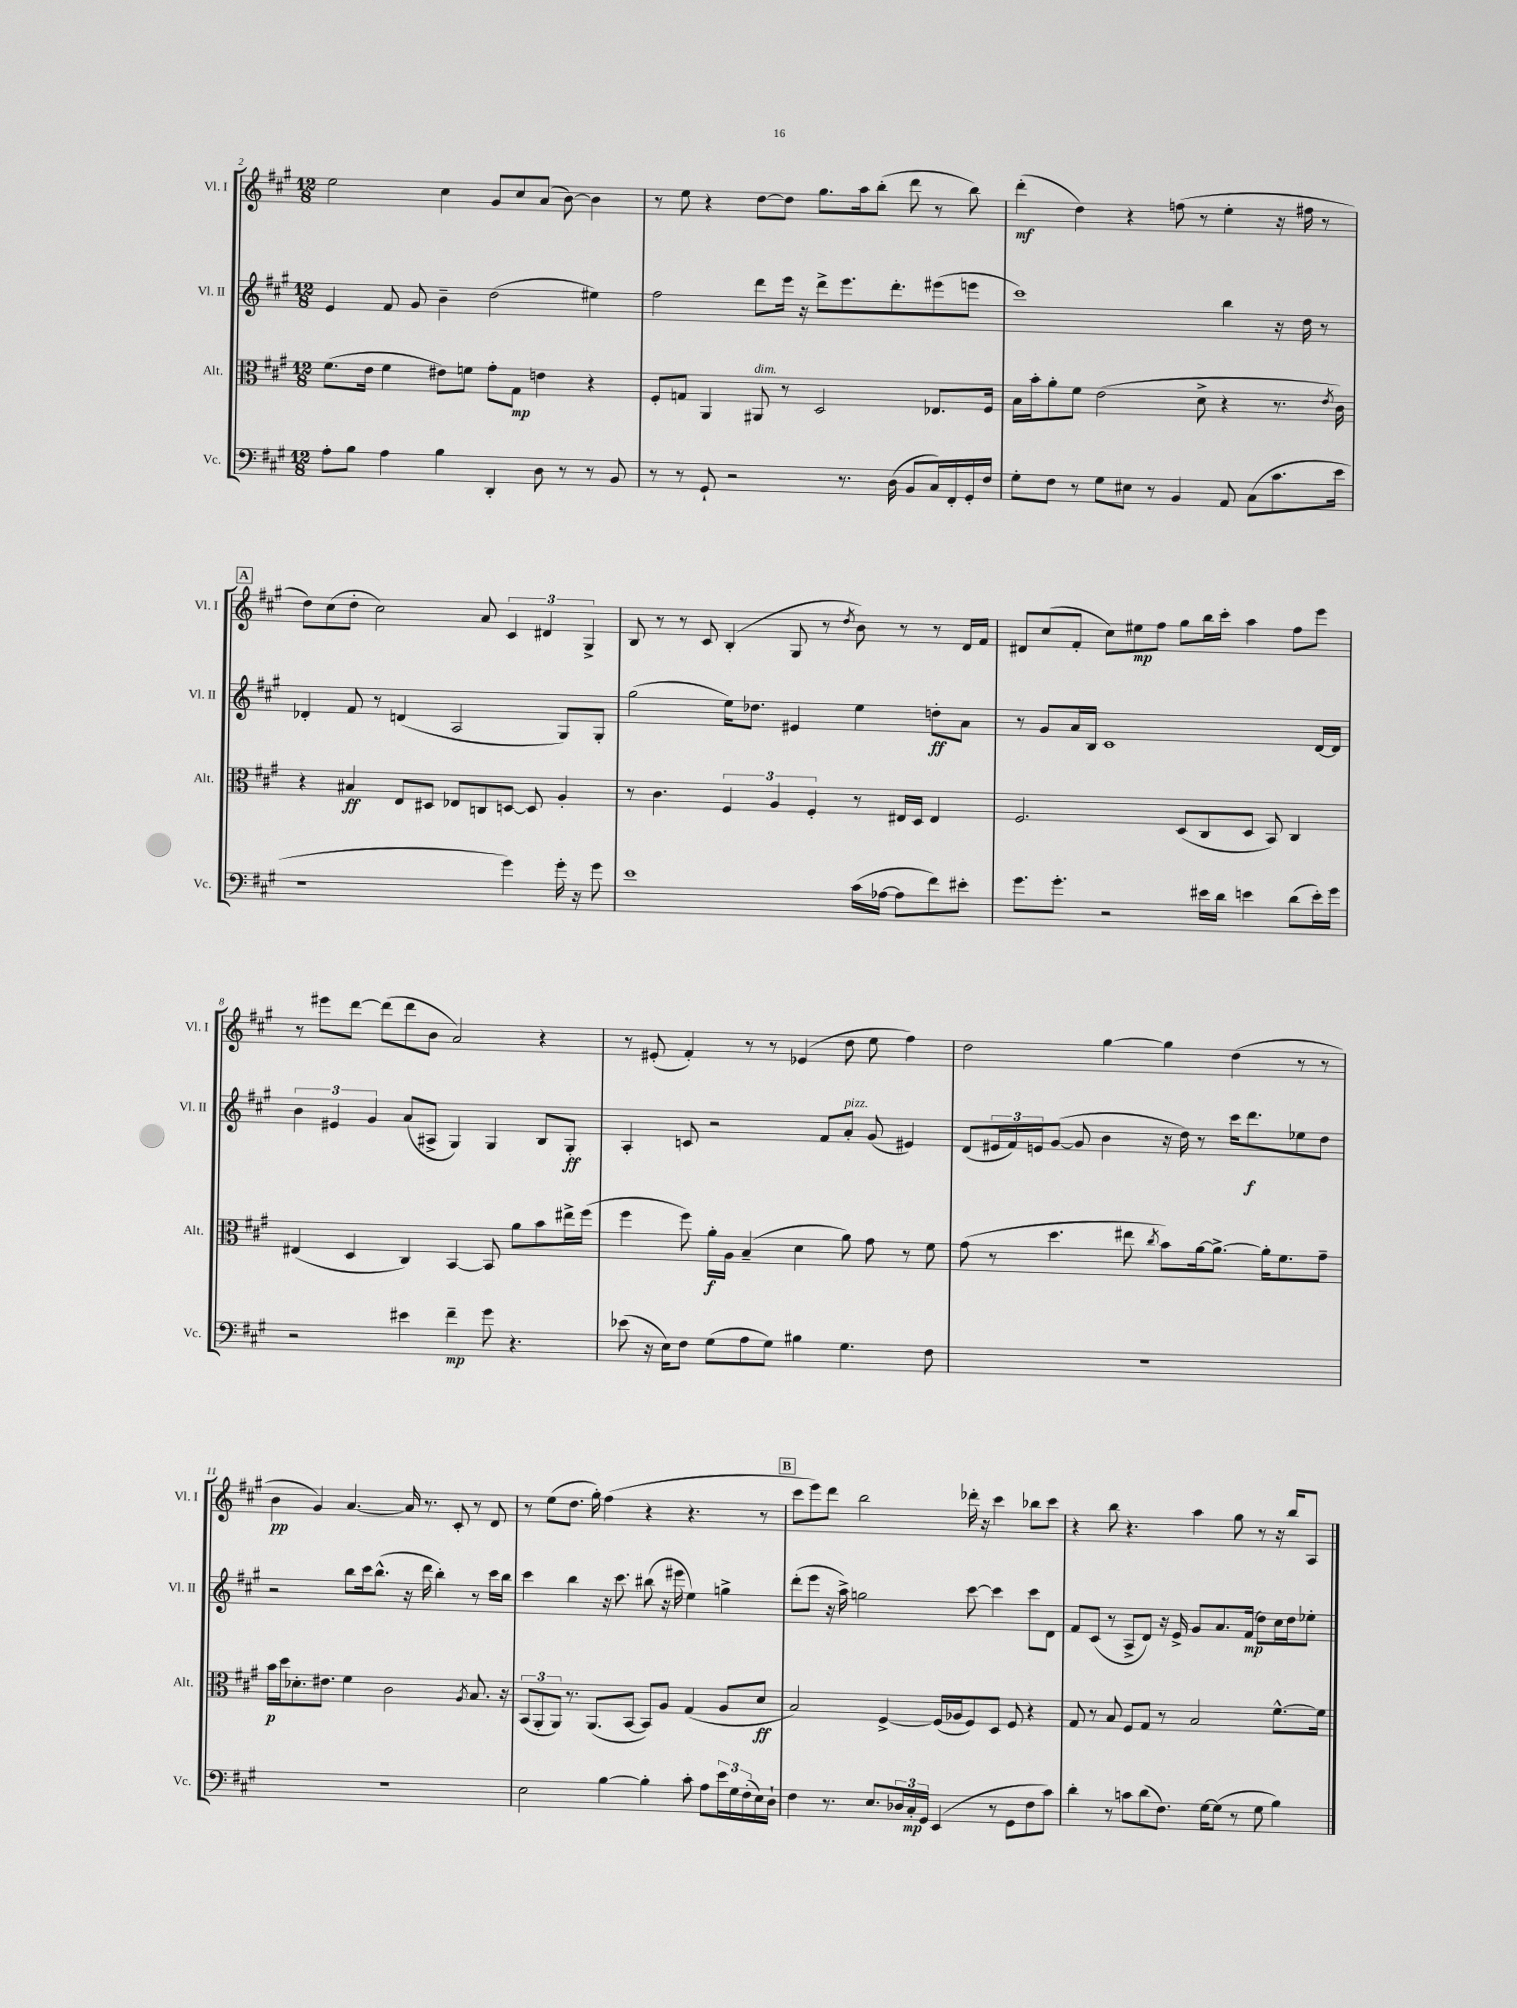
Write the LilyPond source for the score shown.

<<
\new StaffGroup <<
\new Staff = "s0" \with { instrumentName = "Vl. I" shortInstrumentName = "Vl. I" } {
    \clef treble \key a \major \numericTimeSignature \time 12/8
    e''2 cis''4 gis'8 cis''8 a'8( b'8~) b'4 |
    r8 e''8 r4 d''8~ d''8 gis''8. a''16 b''8-.( d'''8 r8 b''8) |
    d'''4-.\mf( d''4) r4 f''8( r8 e''4-. r16 fis''16 r8 |
    \mark \markup { \box "A" } d''8) cis''8( d''8-. cis''2) a'8 \tuplet 3/2 { cis'4 dis'4 gis4-> } |
    b8 r8 r8 cis'8 b4-.( gis8 r8 \acciaccatura { d''8 } b'8) r8 r8 d'16 fis'16 |
    dis'8 cis''8( fis'8-. cis''8) eis''8\mp fis''8 gis''8 b''16 cis'''16-. a''4 fis''8 e'''8 |
    r8 eis'''8 d'''8~ d'''8( d'''8 b'8 a'2) r4 |
    r8 eis'8-.( fis'4-.) r8 r8 ees'4( d''8 e''8 fis''4) |
    d''2 gis''4~ gis''4 d''4( r8 r8 |
    b'4\pp gis'4) a'4.~ a'16 r8. cis'8-. r8 d'8 |
    r8 e''8( d''8. gis''16-.) fis''4( r4 r4. r8 |
    \mark \markup { \box "B" } cis'''8 e'''8) d'''8 b''2 des'''16-. r16 cis'''4 bes''8 cis'''8 |
    r4 b''8 r4. a''4 gis''8 r8 r16 b''16 a8 \bar "|." |
}
\new Staff = "s1" \with { instrumentName = "Vl. II" shortInstrumentName = "Vl. II" } {
    \clef treble \key a \major \numericTimeSignature \time 12/8
    e'4 fis'8 gis'8 b'4-- d''2( eis''4) |
    fis''2 d'''8 e'''16 r16 d'''8-> e'''8. d'''8.-. eis'''8( e'''8 |
    cis'''1) b''4 r16 d''16 r8 |
    \mark \markup { \box "A" } des'4-. fis'8 r8 d'4( a2 gis8) gis8-. |
    gis''2( e''16) des''8. eis'4 e''4 d''8-.\ff a'8 |
    r8 gis'8 a'16 b16 cis'1 d'16~ d'16 |
    \tuplet 3/2 { b'4 eis'4 gis'4 } a'8( ais8-> gis4) gis4 b8 gis8-.\ff |
    a4-. c'8 r2 fis'8 a'8-.^\markup { \italic "pizz." } gis'8( eis'4) |
    d'8( \tuplet 3/2 { eis'16 fis'16) e'16 } gis'8~( gis'8 b'4 r16 d''16) r8 cis'''16 d'''8.\f ees''8 d''8 |
    r2 b''8 cis'''16 b''8.-^( r16 d'''16 b''4-.) r8 cis'''16 b''16 |
    cis'''4 b''4 r16 cis'''8. bis''8( r16 eis'''16 e''4) g''4-> |
    \mark \markup { \box "B" } d'''8-.( e'''8 r16 a''16->) g''2 cis'''8~ cis'''4 cis'''8 d'8 |
    fis'8 cis'8( r8 a8-> d'8) r16 e'16-> gis'8 a'8. fis'16\mp( d''8) cis''16 d''16 ees''8-. \bar "|." |
}
\new Staff = "s2" \with { instrumentName = "Alt." shortInstrumentName = "Alt." } {
    \clef alto \key a \major \numericTimeSignature \time 12/8
    fis'8.( e'16 fis'4 eis'8) f'8 gis'8-. gis8\mp e'4 r4 |
    fis8-. g8 a,4 ais,8^\markup { \italic "dim." } r8 d2 ees8. fis16 |
    b16 b'16-. a'8-. fis'8 e'2( d'8-> r4 r8. \acciaccatura { e'8 } cis'16) |
    \mark \markup { \box "A" } r4 bis4\ff e8 dis8 ees8 c8 d8~ d8 a4-. |
    r8 cis'4. \tuplet 3/2 { fis4 a4 fis4-. } r8 eis16 d16 eis4 |
    fis2. d8( cis8 d8 b,8) cis4 |
    eis4( d4 cis4) b,4~ b,8 a'8 b'8 eis''16-> fis''16( |
    fis''4 fis''8) a'16-.\f a16 b4--( d'4 a'8) gis'8 r8 fis'8 |
    gis'8( r8 d''4. eis''8 \acciaccatura { cis''8 } b'8) a'16~ a'8.~-> a'16-. fis'8. gis'8-- |
    b'16\p d''16 des'8.-. eis'8. fis'4 cis'2 \acciaccatura { a8 } b8. r16 |
    \tuplet 3/2 { b,8( a,8-. a,8) } r8. a,8.( b,8~ b,8) a8 gis4( a8 d'8\ff |
    \mark \markup { \box "B" } b2) fis4~-> fis16( aes16 fis8) d8 fis8 r4 |
    gis8 r8 b8 fis8 gis8 r8 b2 fis'8.~-^ fis'16 \bar "|." |
}
\new Staff = "s3" \with { instrumentName = "Vc." shortInstrumentName = "Vc." } {
    \clef bass \key a \major \numericTimeSignature \time 12/8
    a8-. b8 a4 b4 d,4-. d8 r8 r8 b,8 |
    r8 r8 gis,8-! r2 r8. d16( b,8 cis16) fis,16-. gis,16-. fis16 |
    gis8-. fis8 r8 gis8 eis8 r8 b,4 a,8 cis8( cis'8. e'16 |
    \mark \markup { \box "A" } r1 gis'4) gis'16-. r16 gis'8 |
    e'1 cis'16( aes16~ aes8 fis'8) eis'8-. |
    gis'8. gis'8.-. r2 eis'16 d'16 e'4 d'8( e'16-.) gis'16 |
    r2 eis'4 fis'4--\mp gis'8 r4. |
    ees'8( r16 e16) fis8 gis8( a8 gis8) bis4 gis4. fis8 |
    R1. |
    R1. |
    e2 b4~ b4-. cis'8-. a8 \tuplet 3/2 { e'16 gis16 fis16-.( } e16) d16-! |
    \mark \markup { \box "B" } fis4 r8. e8. \tuplet 3/2 { des16 cis16-.\mp gis,16 } e,4( r8 gis,8 fis8 cis'8) |
    d'4-. r8 c'8 d'8( fis8.) gis16~ gis8( r8 gis8 b4) \bar "|." |
}
>>
>>
\layout { \context { \Score currentBarNumber = #2 } }
